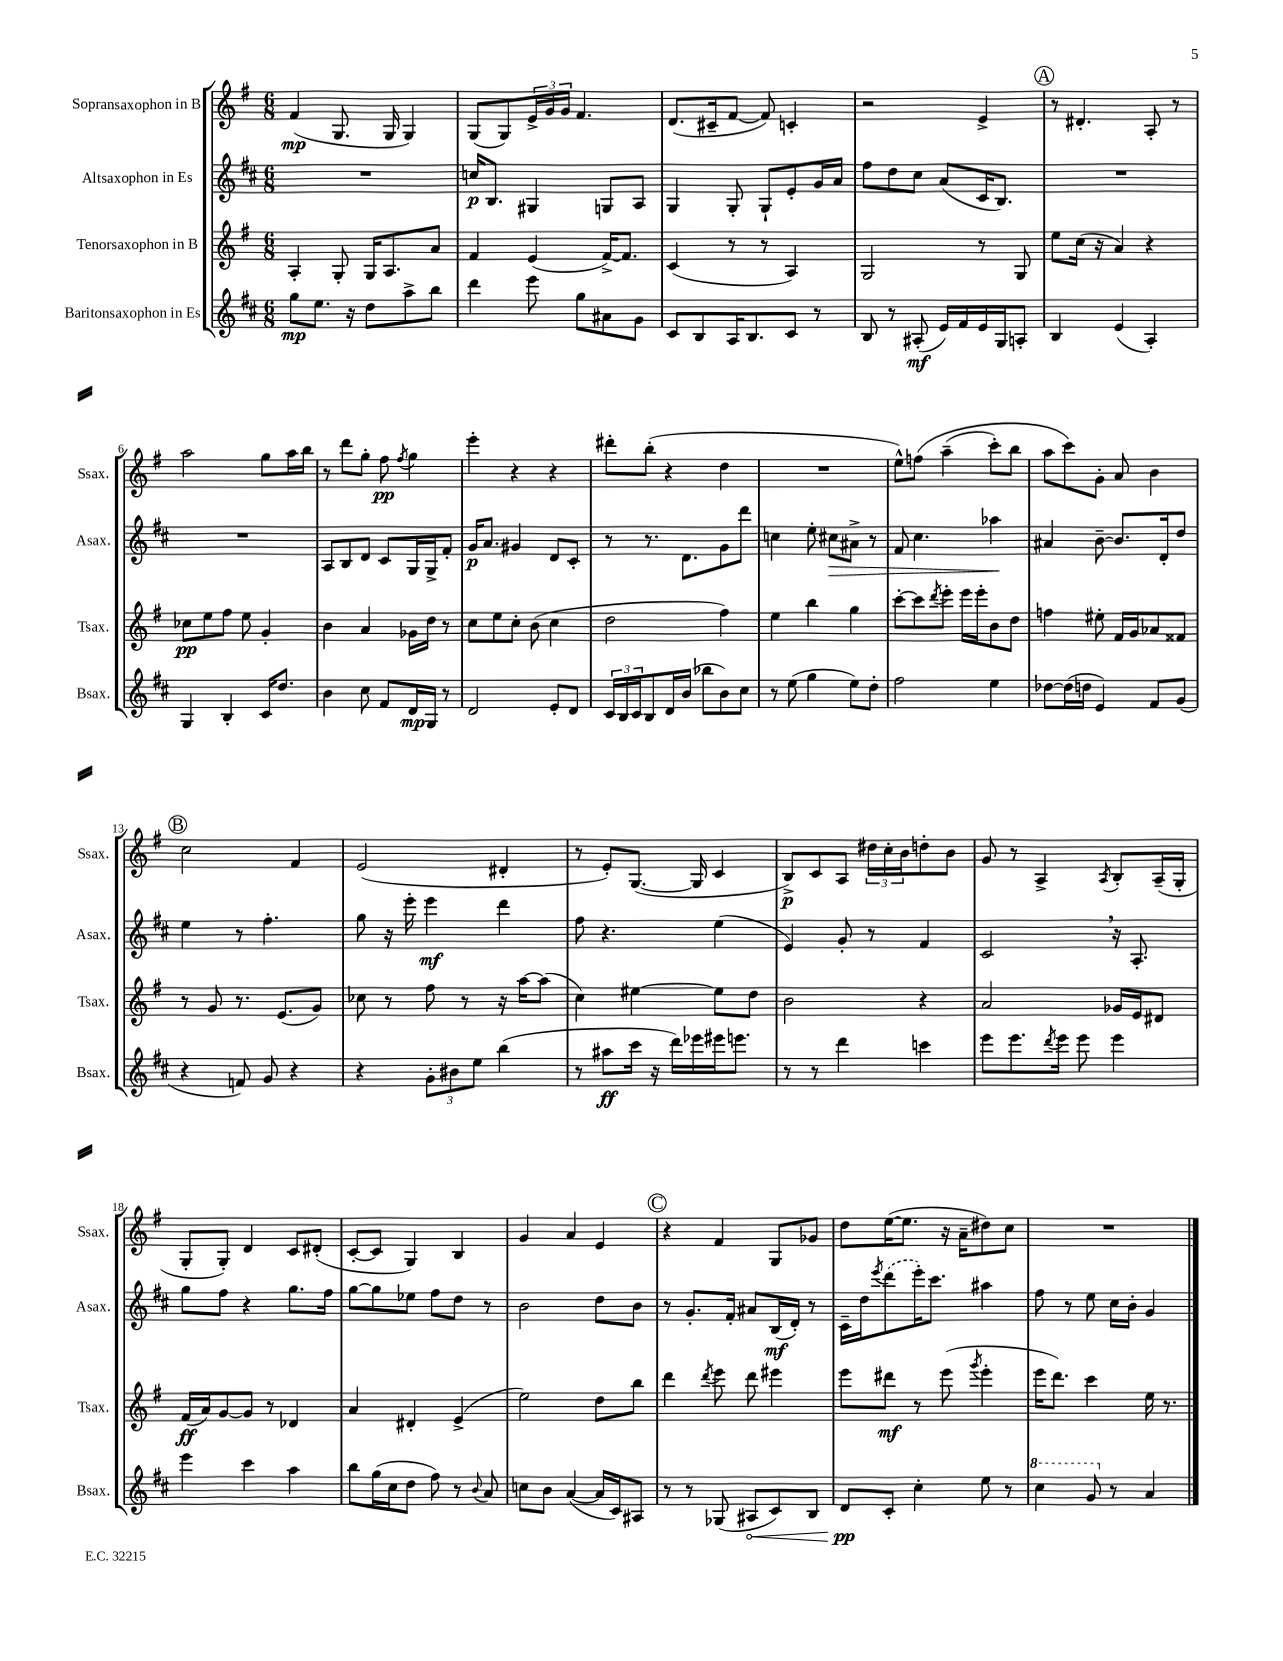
<<
\new StaffGroup <<
\new Staff = "s0" \with { instrumentName = "Sopransaxophon in B" shortInstrumentName = "Ssax." } {
    \clef treble \key g \major \numericTimeSignature \time 6/8
    fis'4\mp( g8. g16 g4) |
    g8( g8) \tuplet 3/2 { e'16-> g'16 g'16 } fis'4. |
    d'8.( cis'16-- fis'8~ fis'8) c'4-. |
    r2 e'4-> |
    \mark \markup { \circle "A" } r8 dis'4.-. a8-. r8 |
    a''2 g''8 a''16 b''16 |
    r8 d'''8 g''8-. fis''8\pp \acciaccatura { fis''8 } g''4 |
    e'''4-. r4 r4 |
    dis'''8-. b''8-.( r4 d''4 |
    R2. |
    e''8-^) f''8\( a''4--( c'''8-.) b''8 |
    a''8 c'''8\) g'8-. a'8 b'4 |
    \mark \markup { \circle "B" } c''2 fis'4 |
    e'2( dis'4-. |
    r8 e'8-.) g8.~( g16 c'4 |
    b8->\p) c'8 a8 \tuplet 3/2 { dis''16 c''16-. b'16 } d''8-. b'8 |
    g'8 r8 a4-> \acciaccatura { a8 } b8-. a16--( g16-. |
    g8-. g8-.) d'4 c'8 dis'8-.( |
    c'8~-. c'8 g4) b4 |
    g'4 a'4 e'4 |
    \mark \markup { \circle "C" } r4 fis'4 g8 ges'8 |
    d''8 e''16~( e''8. r16 a'16-- dis''8) c''8 |
    R2. \bar "|." |
}
\new Staff = "s1" \with { instrumentName = "Altsaxophon in Es" shortInstrumentName = "Asax." } {
    \clef treble \key d \major \numericTimeSignature \time 6/8
    R2. |
    c''16\p b8. gis4 g8 a8 |
    g4 g8-. g8-! e'8-. g'16 a'16 |
    fis''8 d''8 cis''8 a'8( cis'16 b8.) |
    \mark \markup { \circle "A" } R2. |
    R2. |
    a8 b8 d'8 cis'8 g16 g16-> fis'8-. |
    g'16\p a'8. gis'4 d'8 cis'8-. |
    r8 r8. d'8. g'8 d'''8 |
    c''4 e''8-. cis''8\> ais'8-> r8 |
    fis'8 cis''4. aes''4\! |
    ais'4 b'8~-- b'8. d'16-. d''8 |
    \mark \markup { \circle "B" } e''4 r8 fis''4.-. |
    g''8 r16 e'''16-. e'''4\mf d'''4 |
    fis''8 r4. e''4( |
    e'4) g'8-. r8 fis'4 |
    cis'2 \breathe r16 a8.-. |
    g''8 fis''8 r4 g''8. fis''16 |
    g''8~ g''8 ees''8 fis''8 d''8 r8 |
    b'2 d''8 b'8 |
    \mark \markup { \circle "C" } r8 g'8.-. fis'16-. ais'8 b16\mf( d'16-.) r8 |
    cis'16-- d''16 \acciaccatura { e'''8 } \once \slurDashed d'''8( e'''16-.) cis'''8. ais''4 |
    fis''8 r8 e''8 cis''16 b'16-. g'4 \bar "|." |
}
\new Staff = "s2" \with { instrumentName = "Tenorsaxophon in B" shortInstrumentName = "Tsax." } {
    \clef treble \key g \major \numericTimeSignature \time 6/8
    a4-. g8-. g16 a8. a'8 |
    fis'4 e'4( fis'16~->) fis'8. |
    c'4( r8 r8 a4) |
    g2 r8 g8 |
    \mark \markup { \circle "A" } e''8 c''16( r16 a'4) r4 |
    ces''8\pp e''8 fis''8 e''8 g'4-. |
    b'4 a'4 ges'16 d''16 r8 |
    c''8 e''8 c''8-. b'8( c''4 |
    d''2 fis''4) |
    e''4 b''4 g''4 |
    c'''8~-. c'''8 \acciaccatura { d'''8 } e'''8-. e'''16 e'''16-. b'8 d''8 |
    f''4 eis''8-. fis'16 g'16 aes'8 fisis'8 |
    \mark \markup { \circle "B" } r8 g'8 r8. e'8.( g'8) |
    ces''8 r8 fis''8 r8 r16 a''16~ a''8( |
    c''4) eis''4~ eis''8 d''8 |
    b'2 r4 |
    a'2 ges'16 e'16 dis'8 |
    fis'16\ff( a'16) g'8~ g'8 r8 des'4 |
    a'4 dis'4-. e'4->( |
    e''2) d''8 b''8 |
    \mark \markup { \circle "C" } d'''4 \acciaccatura { d'''8 } e'''8 d'''8 eis'''4 |
    e'''8 dis'''8\mf r8 e'''8( \acciaccatura { g'''8 } e'''4-. |
    e'''16 d'''8.) c'''4 e''16 r8. \bar "|." |
}
\new Staff = "s3" \with { instrumentName = "Baritonsaxophon in Es" shortInstrumentName = "Bsax." } {
    \clef treble \key d \major \numericTimeSignature \time 6/8
    g''8\mp e''8. r16 d''8 a''8-> b''8 |
    d'''4 e'''8 g''8 ais'8 g'8 |
    cis'8 b8 a16 b8. cis'8 r8 |
    b8 r8 ais8-.\mf( e'16) fis'16 e'16 g16 a8-. |
    \mark \markup { \circle "A" } b4 e'4( a4-.) |
    g4 b4-. cis'16 d''8. |
    b'4 cis''8 fis'8 d'16\mp g16 r8 |
    d'2 e'8-. d'8 |
    \tuplet 3/2 { cis'16 b16 cis'16 } b8 d'16 b'16( bes''8 b'8) cis''8 |
    r8 e''8( g''4 e''8) d''8-. |
    fis''2 e''4 |
    des''8~ des''16( d''16 e'4) fis'8 g'8( |
    \mark \markup { \circle "B" } r4 f'8) g'8 r4 |
    r4 \tuplet 3/2 { g'8-. bis'8 e''8 } b''4( |
    r8 ais''8\ff cis'''16 r16 d'''16) ees'''16 eis'''16 e'''8. |
    r8 r8 d'''4 c'''4 |
    e'''8 e'''8. \acciaccatura { d'''8 } e'''16 e'''8 e'''4 |
    e'''4 cis'''4 a''4 |
    b''8 g''16( cis''16 d''8 fis''8) r8 \appoggiatura { b'8 } a'8 |
    c''8 b'8 a'4~( a'16 cis'16) ais8 |
    \mark \markup { \circle "C" } r8 r8 ges8( \once \override Hairpin.circled-tip = ##t ais8\< cis'8) b8 |
    d'8\pp\! cis'8-. cis''4-. e''8 r8 |
    \ottava #1 cis'''4 g''8 \ottava #0 r8 a'4 \bar "|." |
}
>>
>>
